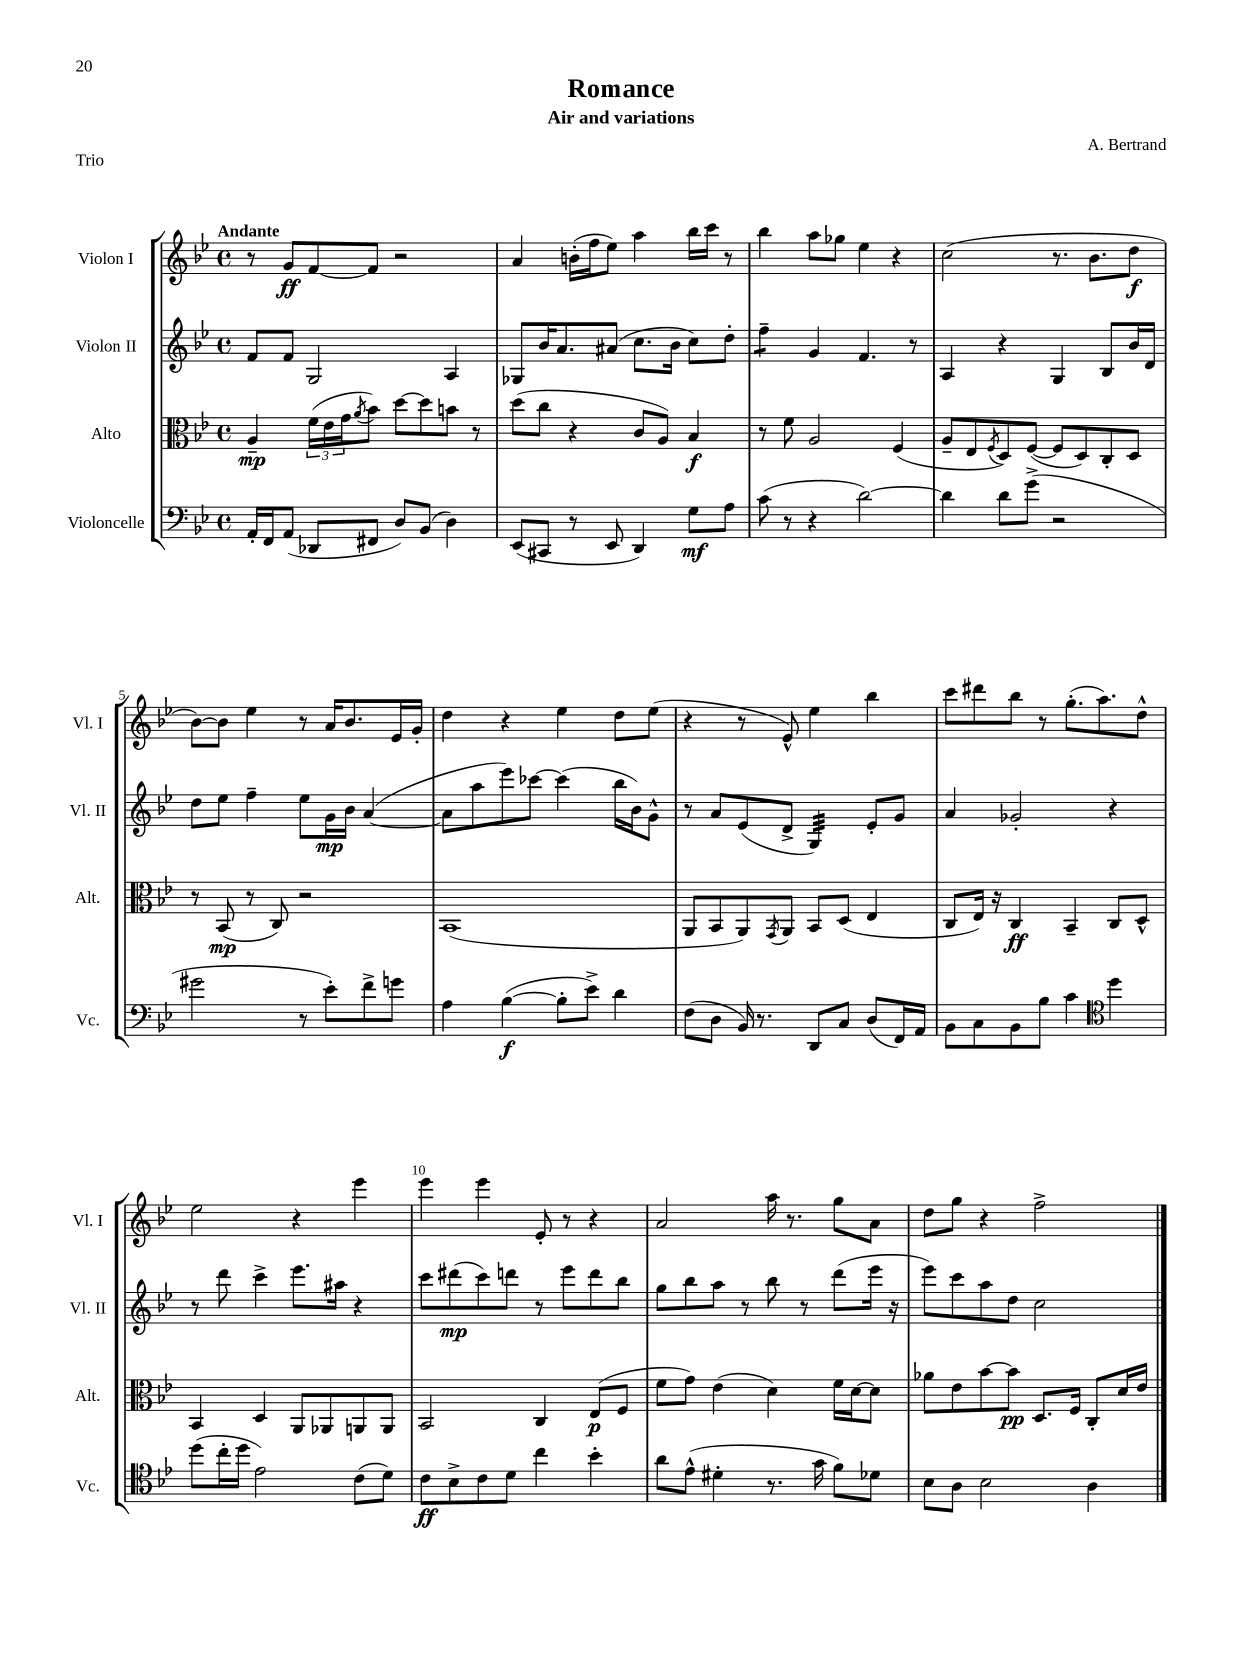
\header { title = "Romance" composer = "A. Bertrand" subtitle = "Air and variations" piece = "Trio" }
<<
\new StaffGroup <<
\new Staff = "s0" \with { instrumentName = "Violon I" shortInstrumentName = "Vl. I" } {
    \clef treble \key bes \major \defaultTimeSignature \time 4/4 \tempo "Andante"
    r8 g'8\ff f'8~ f'8 r2 |
    a'4 b'16-.( f''16 ees''8) a''4 bes''16 c'''16 r8 |
    bes''4 a''8 ges''8 ees''4 r4 |
    c''2( r8. bes'8. d''8\f |
    bes'8~) bes'8 ees''4 r8 a'16 bes'8. ees'16 g'16-. |
    d''4 r4 ees''4 d''8 ees''8( |
    r4 r8 ees'8-^) ees''4 bes''4 |
    c'''8 dis'''8 bes''8 r8 g''8.-.( a''8.) d''8-^ |
    ees''2 r4 ees'''4 |
    ees'''4 ees'''4 ees'8-. r8 r4 |
    a'2 a''16 r8. g''8 a'8 |
    d''8 g''8 r4 f''2-> \bar "|." |
}
\new Staff = "s1" \with { instrumentName = "Violon II" shortInstrumentName = "Vl. II" } {
    \clef treble \key bes \major \defaultTimeSignature \time 4/4
    f'8 f'8 g2 a4 |
    ges8 bes'16 a'8. ais'8( c''8. bes'16 c''8) d''8-. |
    f''4:8-- g'4 f'4. r8 |
    a4 r4 g4 bes8 bes'16 d'16 |
    d''8 ees''8 f''4-- ees''8 g'16\mp bes'16 a'4~( |
    a'8 a''8 ees'''8) ces'''8~ ces'''4( bes''16 bes'16) g'8-^ |
    r8 a'8 ees'8( d'8-> g4:32) ees'8-. g'8 |
    a'4 ges'2-. r4 |
    r8 d'''8 c'''4-> ees'''8. ais''16 r4 |
    c'''8 dis'''8\mp( c'''8) d'''8 r8 ees'''8 d'''8 bes''8 |
    g''8 bes''8 a''8 r8 bes''8 r8 d'''8( ees'''16 r16 |
    ees'''8) c'''8 a''8 d''8 c''2 \bar "|." |
}
\new Staff = "s2" \with { instrumentName = "Alto" shortInstrumentName = "Alt." } {
    \clef alto \key bes \major \defaultTimeSignature \time 4/4
    a4--\mp \tuplet 3/2 { f'16( ees'16 g'16 } \acciaccatura { a'8 } bes'8) d''8~ d''8 b'8 r8 |
    d''8( c''8 r4 c'8 a8) bes4\f |
    r8 f'8 a2 f4( |
    a8-- ees8 \acciaccatura { f8 } d8) f8~( f8 d8) c8-. d8 |
    r8 bes,8\mp( r8 c8) r2 |
    bes,1( |
    a,8 bes,8 a,8) \acciaccatura { g,8 } a,8 bes,8 d8( ees4 |
    c8 ees16) r16 c4\ff bes,4-- c8 d8-^ |
    bes,4 d4 a,8 aes,8 a,8 a,8 |
    bes,2 c4 ees8\p( f8 |
    f'8 g'8) ees'4( d'4) f'16 d'16~ d'8 |
    aes'8 ees'8 bes'8~ bes'8\pp d8. f16 c8-. d'16 ees'16 \bar "|." |
}
\new Staff = "s3" \with { instrumentName = "Violoncelle" shortInstrumentName = "Vc." } {
    \clef bass \key bes \major \defaultTimeSignature \time 4/4
    a,16-. f,16 a,8( des,8 fis,8 d8) bes,8( d4) |
    ees,8( cis,8 r8 ees,8 d,4) g8\mf a8 |
    c'8( r8 r4 d'2~) |
    d'4 d'8 g'8->( r2 |
    gis'2 r8 ees'8-.) f'8-> g'8 |
    a4 bes4~\f( bes8-. ees'8->) d'4 |
    f8( d8 bes,16) r8. d,8 c8 d8( f,16) a,16 |
    bes,8 c8 bes,8 bes8 c'4 \clef tenor d''4 |
    d''8( c''16-. d''16 ees'2) c'8( d'8) |
    c'8\ff bes8-> c'8 d'8 c''4 bes'4-. |
    a'8 ees'8-^( dis'4-. r8. g'16 f'8) des'8 |
    bes8 a8 bes2 a4 \bar "|." |
}
>>
>>
\layout { \context { \Score \override BarNumber.break-visibility = ##(#f #t #t) barNumberVisibility = #(every-nth-bar-number-visible 5) } }
